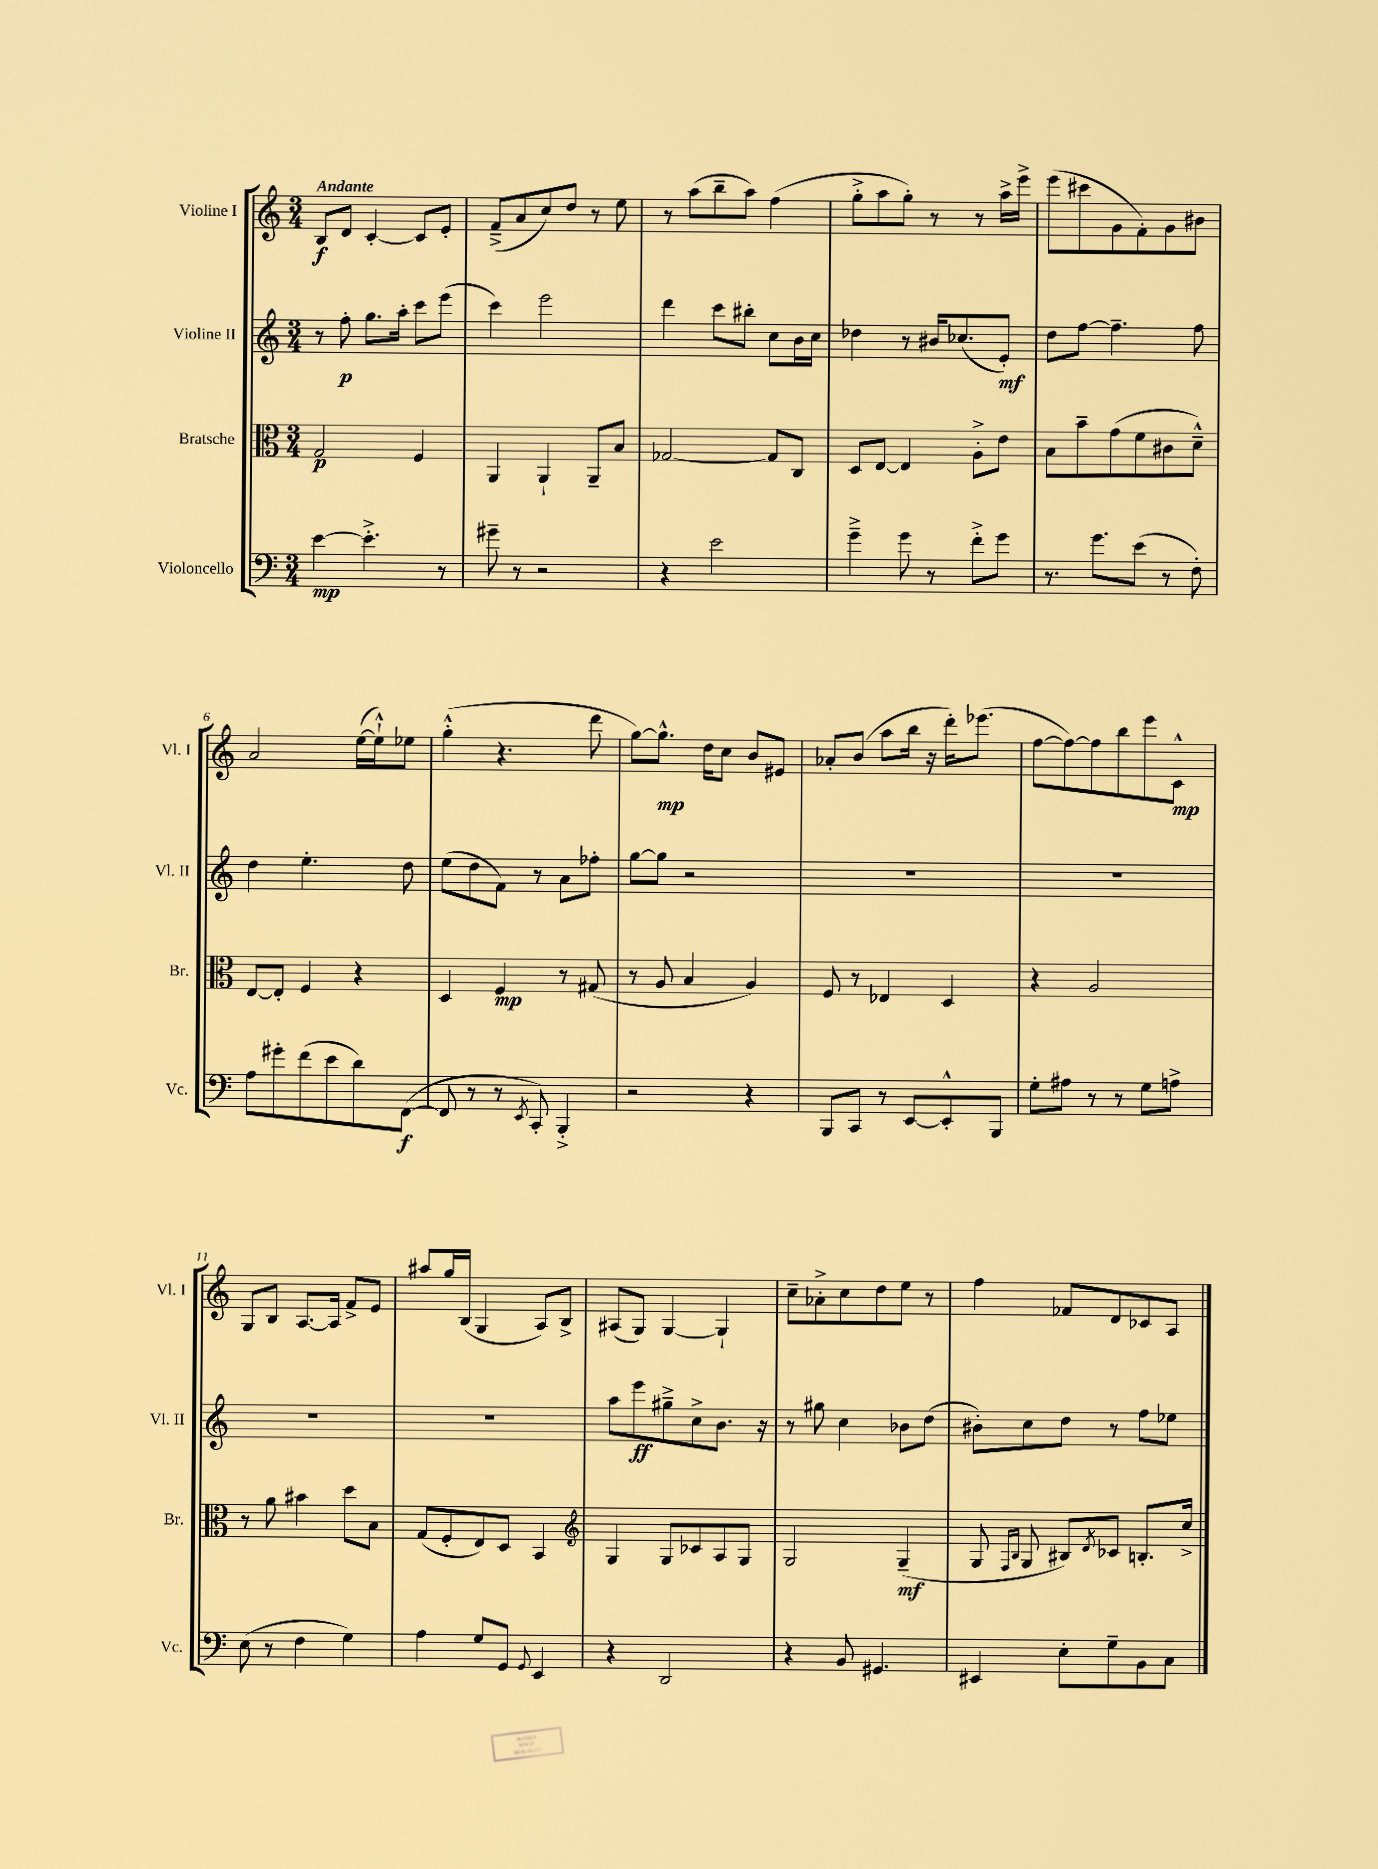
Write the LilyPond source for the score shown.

<<
\new StaffGroup <<
\new Staff = "s0" \with { instrumentName = "Violine I" shortInstrumentName = "Vl. I" } {
    \clef treble \key c \major \numericTimeSignature \time 3/4 \tempo "Andante"
    b8\f d'8 c'4~-. c'8 e'8-. |
    f'8--->( a'8 c''8) d''8 r8 e''8 |
    r8 a''8( b''8-- a''8) f''4( |
    g''8-.-> a''8 g''8-.) r8 r8 a''16-> e'''16-> |
    e'''8( cis'''8 g'8 f'8-.) g'8 bis'8 |
    a'2 e''16~( e''16-!-^) ees''8 |
    g''4-.-^( r4. d'''8 |
    g''8~) g''8.-^\mp d''16 c''8 b'8 eis'8 |
    aes'8-. b'8( a''8 b''16 r16 d'''16-.) ees'''8.( |
    f''8~ f''8~) f''8 b''8 e'''8 c'8-^\mp |
    g8 b8 a8.~ a16 f'8-> e'8 |
    ais''8 g''16 b16( g4 a8) b8-> |
    ais8( g8) g4~ g4-! |
    c''8-- aes'8-.-> c''8 d''8 e''8 r8 |
    f''4 fes'8 d'8 ces'8 a8 \bar "|." |
}
\new Staff = "s1" \with { instrumentName = "Violine II" shortInstrumentName = "Vl. II" } {
    \clef treble \key c \major \numericTimeSignature \time 3/4
    r8 f''8-.\p g''8. a''16-. c'''8 e'''8( |
    c'''4) e'''2 |
    d'''4 c'''8 bis''8-. c''8 b'16 c''16 |
    des''4 r8 bis'16 ces''8.( e'8-.\mf) |
    d''8 f''8~ f''4.-- f''8 |
    d''4 e''4.-. d''8 |
    e''8( d''8 f'8) r8 a'8 fes''8-. |
    g''8~ g''8 r2 |
    R2. |
    R2. |
    R2. |
    R2. |
    a''8 e'''8\ff gis''8---> c''8-> b'8. r16 |
    r8 gis''8 c''4 bes'8 d''8( |
    bis'8-.) c''8 d''8 r8 f''8 ees''8 \bar "|." |
}
\new Staff = "s2" \with { instrumentName = "Bratsche" shortInstrumentName = "Br." } {
    \clef alto \key c \major \numericTimeSignature \time 3/4
    g2\p f4 |
    a,4 a,4-! a,8-- b8 |
    ges2~ ges8 c8 |
    d8 e8~ e4 a8-.-> e'8 |
    b8 b'8-- g'8( f'8 cis'8 d'8---^) |
    e8~ e8-. f4 r4 |
    d4 f4\mp r8 gis8( |
    r8 a8 b4 a4) |
    f8 r8 ees4 d4 |
    r4 a2 |
    r8 a'8 bis'4 d''8 b8 |
    g8( f8-. e8) d8 b,4 |
    \clef treble g4 g8 ces'8 a8 g8 |
    g2 g4--\mf( |
    g8 \grace { f16 b16 } g8 bis8) \acciaccatura { d'8 } ces'8 b8.-. c''16-> \bar "|." |
}
\new Staff = "s3" \with { instrumentName = "Violoncello" shortInstrumentName = "Vc." } {
    \clef bass \key c \major \numericTimeSignature \time 3/4
    e'4~\mp e'4.-.-> r8 |
    gis'8-- r8 r2 |
    r4 e'2 |
    g'4---> g'8 r8 f'8-.-> g'8 |
    r8. g'8. e'8( r8 f8-.) |
    a8 gis'8-. f'8( e'8 d'8) f,8~\f( |
    f,8 r8 r8 \acciaccatura { e,8 } c,8-.) b,,4-.-> |
    r2 r4 |
    b,,8 c,8 r8 e,8~ e,8-.-^ b,,8 |
    g8-. ais8 r8 r8 g8 a8-> |
    e8( r8 f4 g4) |
    a4 g8 g,8 \appoggiatura { g,8 } e,4 |
    r4 d,2 |
    r4 b,8 gis,4. |
    eis,4 e8-. g8-- b,8 c8 \bar "|." |
}
>>
>>
